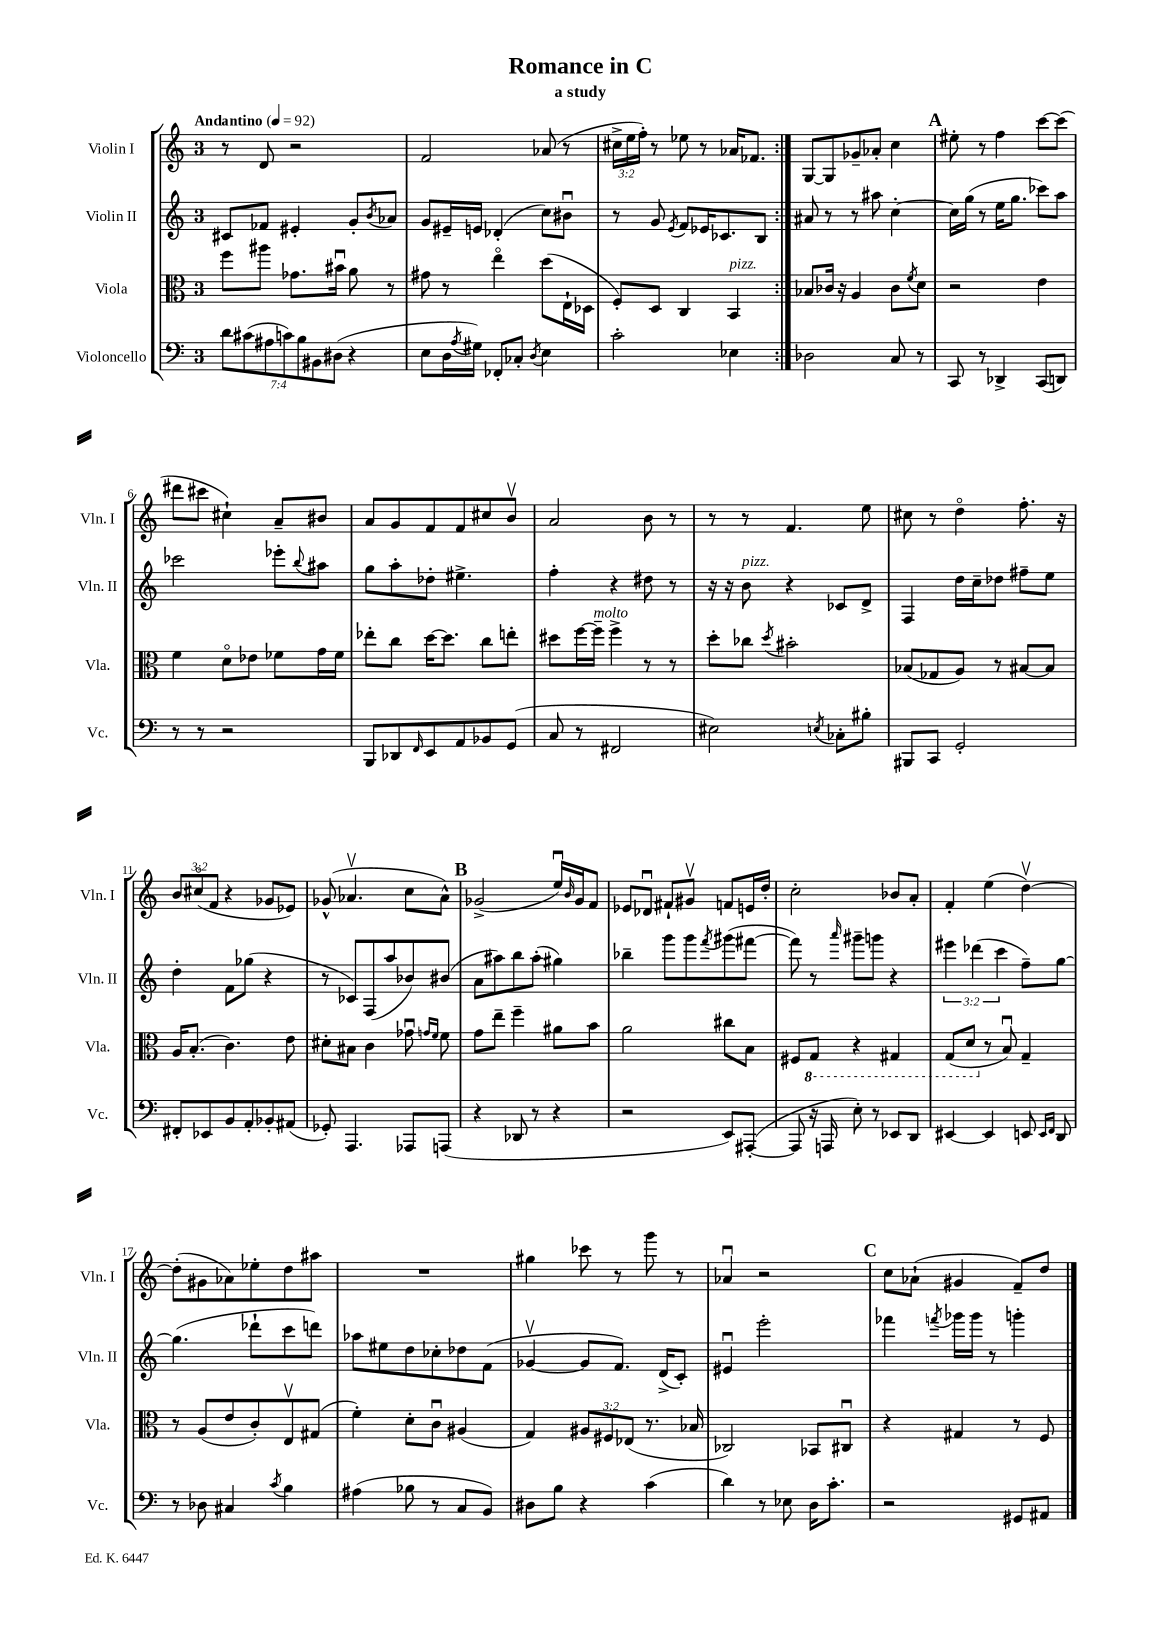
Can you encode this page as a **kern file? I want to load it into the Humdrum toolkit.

**kern	**kern	**kern	**kern
*staff4	*staff3	*staff2	*staff1
*clefF4	*clefC3	*clefG2	*clefG2
*k[]	*k[]	*k[]	*k[]
*M3/4	*M3/4	*M3/4	*M3/4
*MM92	*MM92	*MM92	*MM92
14d	8ff	8c#	8r
(14c#	.	.	.
.	8aa#	8f-	8d
14A#	.	.	.
14c)	.	.	.
.	8.g-	4e#'	2r
14B	.	.	.
14BB#	.	.	.
(14D#	.	.	.
.	16b#u	.	.
4r	8a	8g'	.
.	.	8qb	.
.	8r	8a-	.
=	=	=	=
8E	8g#	8g	2f
16D	8r	16e#~	.
8qA	.	.	.
16G#)	.	16e	.
8FF-'	4eeo	(4d-'	.
8C-'	.	.	.
8qD	.	.	.
4E	(8dd	8cc)	(8a-
.	16E`	8b#u	8r
.	16D-	.	.
=	=	=	=
2c'	8F')	8r	24cc#^
.	.	.	24ee
.	.	.	24ff')
.	8D	8g	8r
.	.	8qe	.
.	4C	8f	8ee-
.	.	16e-	8r
.	.	8.c-	.
4E-	4BB	.	16a-
.	.	.	8.f-
.	.	8B	.
=:|!	=:|!	=:|!	=:|!
2D-	8B-	8a#	[8G
.	16c-	8r	8G]
.	16r	.	.
.	4A	8r	8g-~
.	.	8aa#	8a-'
8C	8c-	[4cc'	4cc
.	8qf	.	.
8r	8d	.	.
=	=	=	=
8CC	2r	16cc]	8ee#'
.	.	(16gg	.
8r	.	8r	8r
4DD-^	.	16ee	4ff
.	.	8.gg	.
(8CC	4e	8ccc-)	[8ccc
8DD)	.	8aa	(8ccc]
=	=	=	=
8r	4f	2ccc-	8ddd#
8r	.	.	8ccc#
2r	8do	.	4cc#`)
.	8e-	.	.
.	8f-	8eee-'	8a~
.	.	8qqbb	.
.	16g	8aa#	8b#
.	16f-	.	.
=	=	=	=
8BBB	8ee-'	8gg	8a
8DD-	8cc	8aa'	8g
16qqFF	.	.	.
8EE	[16dd	8dd-'	8f
.	8.dd]	.	.
8AA	.	4.ee#^	8f
8BB-	8cc	.	8cc#
(8GG	8ee'	.	8bv
=	=	=	=
8C	8dd#	4ff'	2a
8r	[16ff	.	.
.	16ff~]	.	.
2FF#	4ff^	4r	.
.	8r	8dd#	8b
.	8r	8r	8r
=	=	=	=
2E#)	8dd'	16r	8r
.	.	16r	.
.	8cc-	8b	8r
.	8qdd	.	.
.	2b#'	4r	4.f
8qE	.	.	.
8C-'	.	8c-	.
8B#'	.	8d^	8ee
=	=	=	=
8BBB#	(8B-	4F	8cc#
8CC	8G-	.	8r
2GG'	8A)	16dd	4ddo
.	.	16cc~	.
.	8r	8dd-	.
.	[8B#	8ff#~	8.ff'
.	8B#]	8ee	.
.	.	.	16r
=	=	=	=
8FF#'	16A	4dd'	12b
.	(8.B'	.	.
.	.	.	(12cc#o
8EE-	.	.	.
.	.	.	12f
8BB	4.c)	8f	4r
8AA'	.	(8gg-	.
8BB-'	.	4r	8g-
(8AA#	8e	.	8e-)
=	=	=	=
8GG-')	8d#'	8r	(8g-^^
4.AAA	8B#	8c-)	4.a-v
.	4c	(8F	.
.	.	8aa	.
8AAA-	8g-u	8b-)	8cc
.	16qqg	.	.
.	16qqf	.	.
(8AAA	8f	(8b#	8a-^^)
=	=	=	=
4r	8g	8a	(2g-^
.	8ee~	8aa#)	.
8DD-	4ff~	8bb	.
8r	.	(8aa#'	.
4r	8a#	4gg#)	16eeu)
.	.	.	16qqb
.	.	.	16g-
.	8b	.	8f
=	=	=	=
2r	2a	4bb-~	8e-
.	.	.	8d-u
.	.	8ggg	8f#`
.	.	8ggg	8g#v
.	.	8qfff	.
8EE)	8cc#	(8ggg#	8f
([8AAA#'	8B	[8fff#	16e
.	.	.	16dd'
=	=	=	=
8AAA#]	8F#	8fff#])	2cc'
16r	8GG	8r	.
16AAA	.	.	.
.	.	16qqaaa	.
8E')	4r	8ggg#~	.
8r	.	8ggg	.
8EE-	4GG#	4r	8b-
8DD	.	.	8a'
=	=	=	=
[4EE#	(8GG	6eee#	4f'
.	8D	.	.
.	.	(6ddd-	.
4EE#]	8r	.	(4ee
.	.	6ccc	.
.	8Bu)	.	.
8EE	4G~	8ff~)	[4ddv)
16qqEE	.	.	.
16qqFF	.	.	.
8DD	.	[8gg	.
=	=	=	=
8r	8r	(4.gg]	(8dd']
8D-	(8A	.	8g#
4C#	8e	.	8a-)
.	8c')	8ddd-`	8ee-'
8qc	.	.	.
4B	8Ev	8ccc	8dd
.	(8G#	8ddd)	8aa#
=	=	=	=
(4A#	4f')	8aa-	2.r
.	.	8ee#	.
8B-	8d'	8dd	.
8r	8cu	8cc-'	.
8C	(4A#	8dd-	.
8BB)	.	(8f	.
=	=	=	=
8D#	4G)	[4g-v	4gg#
8B	.	.	.
4r	12A#	8g-]	8ccc-
.	12F#	.	.
.	.	8.f)	8r
.	(12E-	.	.
(4c	8.r	.	8ggg
.	.	(16d^	.
.	.	8c')	8r
.	16B-	.	.
=	=	=	=
4d)	2C-)	4e#u	4a-u
8r	.	2eee'	2r
8E-	.	.	.
16D	8BB-	.	.
8.c'	.	.	.
.	8C#u	.	.
=	=	=	=
2r	4r	4fff-	8cc
.	.	.	(8a-`
.	.	8qfff	.
.	4G#	16ggg-	4g#
.	.	16ggg-	.
.	.	8r	.
8GG#	8r	4ggg'	8f~)
8AA#	8F	.	8dd
==	==	==	==
*-	*-	*-	*-
